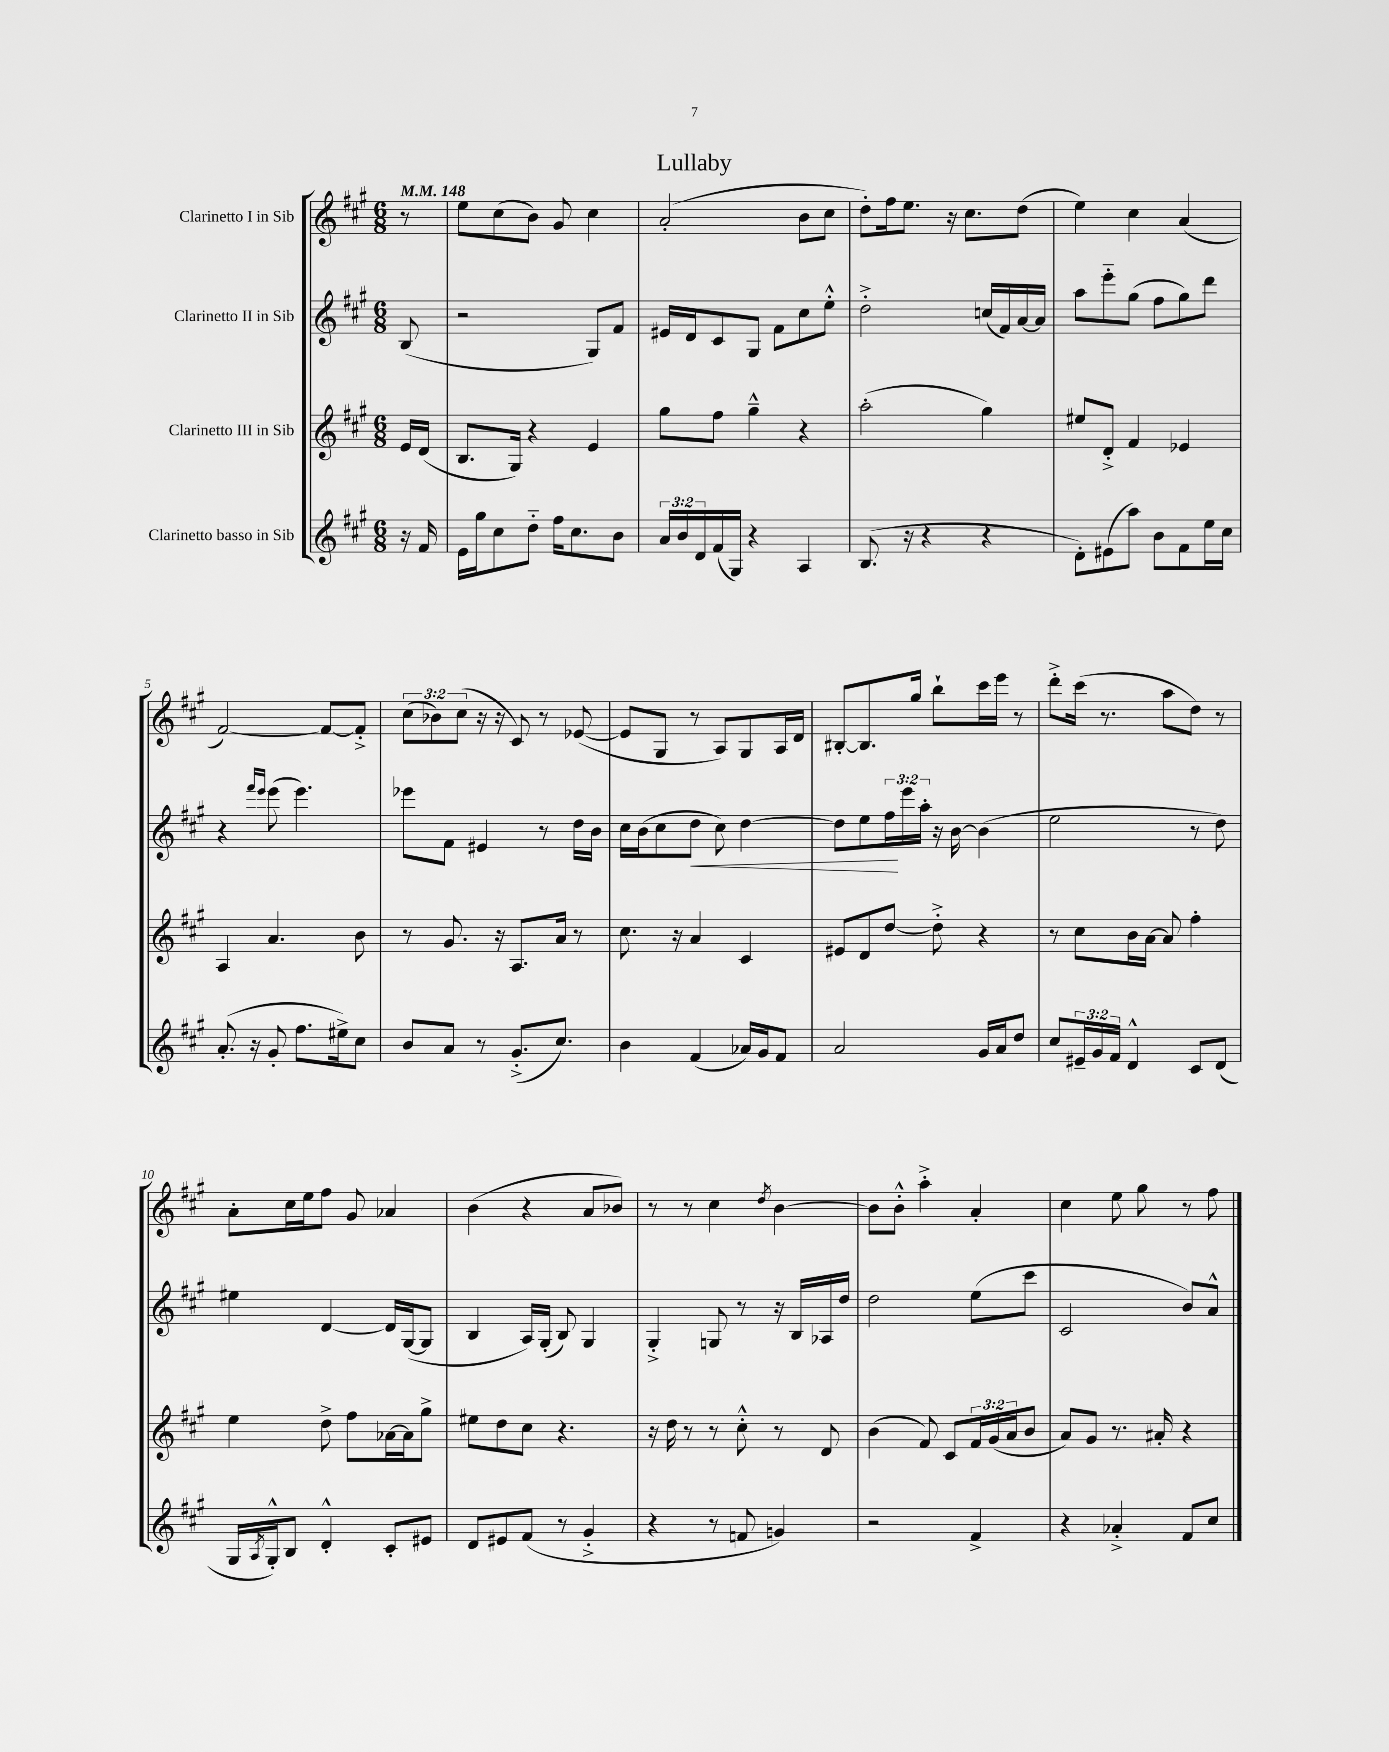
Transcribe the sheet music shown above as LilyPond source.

\header { title = "Lullaby" }
<<
\new StaffGroup <<
\new Staff = "s0" \with { instrumentName = "Clarinetto I in Sib" } {
    \clef treble \key a \major \numericTimeSignature \time 6/8 \override Staff.TupletNumber.text = #tuplet-number::calc-fraction-text \partial 8 \tempo 4 = 148
    r8 |
    e''8 cis''8( b'8) gis'8 cis''4 |
    a'2-.( b'8 cis''8 |
    d''8-.) fis''16 e''8. r16 cis''8. d''8( |
    e''4) cis''4 a'4( |
    fis'2~) fis'8~ fis'8-.-> |
    \tuplet 3/2 { cis''8( bes'8) cis''8( } r16 r16 cis'8) r8 ees'8~( |
    ees'8 gis8 r8 a8) gis8 a16 d'16 |
    bis8~-. bis8. gis''16 b''8-! cis'''16 e'''16 r8 |
    d'''8-.-> cis'''16( r8. a''8 d''8) r8 |
    a'8-. cis''16 e''16 fis''8 gis'8 aes'4 |
    b'4( r4 a'8 bes'8) |
    r8 r8 cis''4 \acciaccatura { d''8 } b'4~ |
    b'8 b'8-.-^ a''4-.-> a'4-. |
    cis''4 e''8 gis''8 r8 fis''8 \bar "|." |
}
\new Staff = "s1" \with { instrumentName = "Clarinetto II in Sib" } {
    \clef treble \key a \major \numericTimeSignature \time 6/8 \override Staff.TupletNumber.text = #tuplet-number::calc-fraction-text \partial 8
    b8( |
    r2 gis8) fis'8 |
    eis'16 d'16 cis'8 gis8 fis'8 cis''8 e''8-.-^ |
    d''2-.-> c''16( fis'16) a'16~ a'16 |
    a''8 e'''8-_ gis''8( fis''8 gis''8) d'''8 |
    r4 \grace { fis'''16 e'''16 } e'''8( e'''4.) |
    ees'''8 fis'8 eis'4 r8 d''16 b'16 |
    cis''16 b'16( cis''8 d''8\< cis''8) d''4~ |
    d''8 e''8 \tuplet 3/2 { fis''16\! e'''16 a''16-. } r16 b'16~ b'4( |
    e''2 r8 d''8) |
    eis''4 d'4~ d'16 gis16~( gis8 |
    b4 a16) gis16-.( b8) gis4 |
    gis4-.-> g8 r8 r16 b16 aes16 d''16 |
    d''2 e''8( cis'''8 |
    cis'2 b'8) a'8-^ \bar "|." |
}
\new Staff = "s2" \with { instrumentName = "Clarinetto III in Sib" } {
    \clef treble \key a \major \numericTimeSignature \time 6/8 \override Staff.TupletNumber.text = #tuplet-number::calc-fraction-text \partial 8
    e'16 d'16( |
    b8. gis16) r4 e'4 |
    gis''8 fis''8 gis''4---^ r4 |
    a''2-.( gis''4) |
    eis''8 d'8-.-> fis'4 ees'4 |
    a4 a'4. b'8 |
    r8 gis'8. r16 a8. a'16 r8 |
    cis''8. r16 a'4 cis'4 |
    eis'8 d'8 d''8~ d''8-.-> r4 |
    r8 cis''8 b'16 a'16~ a'8 fis''4-. |
    e''4 d''8-> fis''8 aes'16~ aes'16 gis''8-> |
    eis''8 d''8 cis''8 r4. |
    r16 d''16 r8 r8 cis''8-.-^ r8 d'8 |
    b'4( fis'8) cis'8 \tuplet 3/2 { fis'16 gis'16( a'16 } b'8 |
    a'8) gis'8 r8. ais'16-. r4 \bar "|." |
}
\new Staff = "s3" \with { instrumentName = "Clarinetto basso in Sib" } {
    \clef treble \key a \major \numericTimeSignature \time 6/8 \override Staff.TupletNumber.text = #tuplet-number::calc-fraction-text \partial 8
    r16 fis'16 |
    e'16 gis''16 cis''8 d''8-_ fis''16 cis''8. b'8 |
    \tuplet 3/2 { a'16 b'16 d'16 } fis'16( gis16) r4 a4 |
    b8.( r16 r4 r4 |
    d'8-.) eis'8( a''8) b'8 fis'8 e''16 cis''16 |
    a'8.-.( r16 gis'8-. fis''8. eis''16->) cis''8 |
    b'8 a'8 r8 gis'8.-.->( cis''8.) |
    b'4 fis'4( aes'16) gis'16 fis'8 |
    a'2 gis'16 a'16 d''8 |
    cis''8 \tuplet 3/2 { eis'16-- gis'16 fis'16 } d'4-^ cis'8 d'8( |
    gis16 \acciaccatura { a8 } gis16-.-^) b8 d'4-.-^ cis'8-. eis'8 |
    d'8 eis'8 fis'8( r8 gis'4-.-> |
    r4 r8 f'8 g'4) |
    r2 fis'4-> |
    r4 aes'4-.-> fis'8 cis''8 \bar "|." |
}
>>
>>
